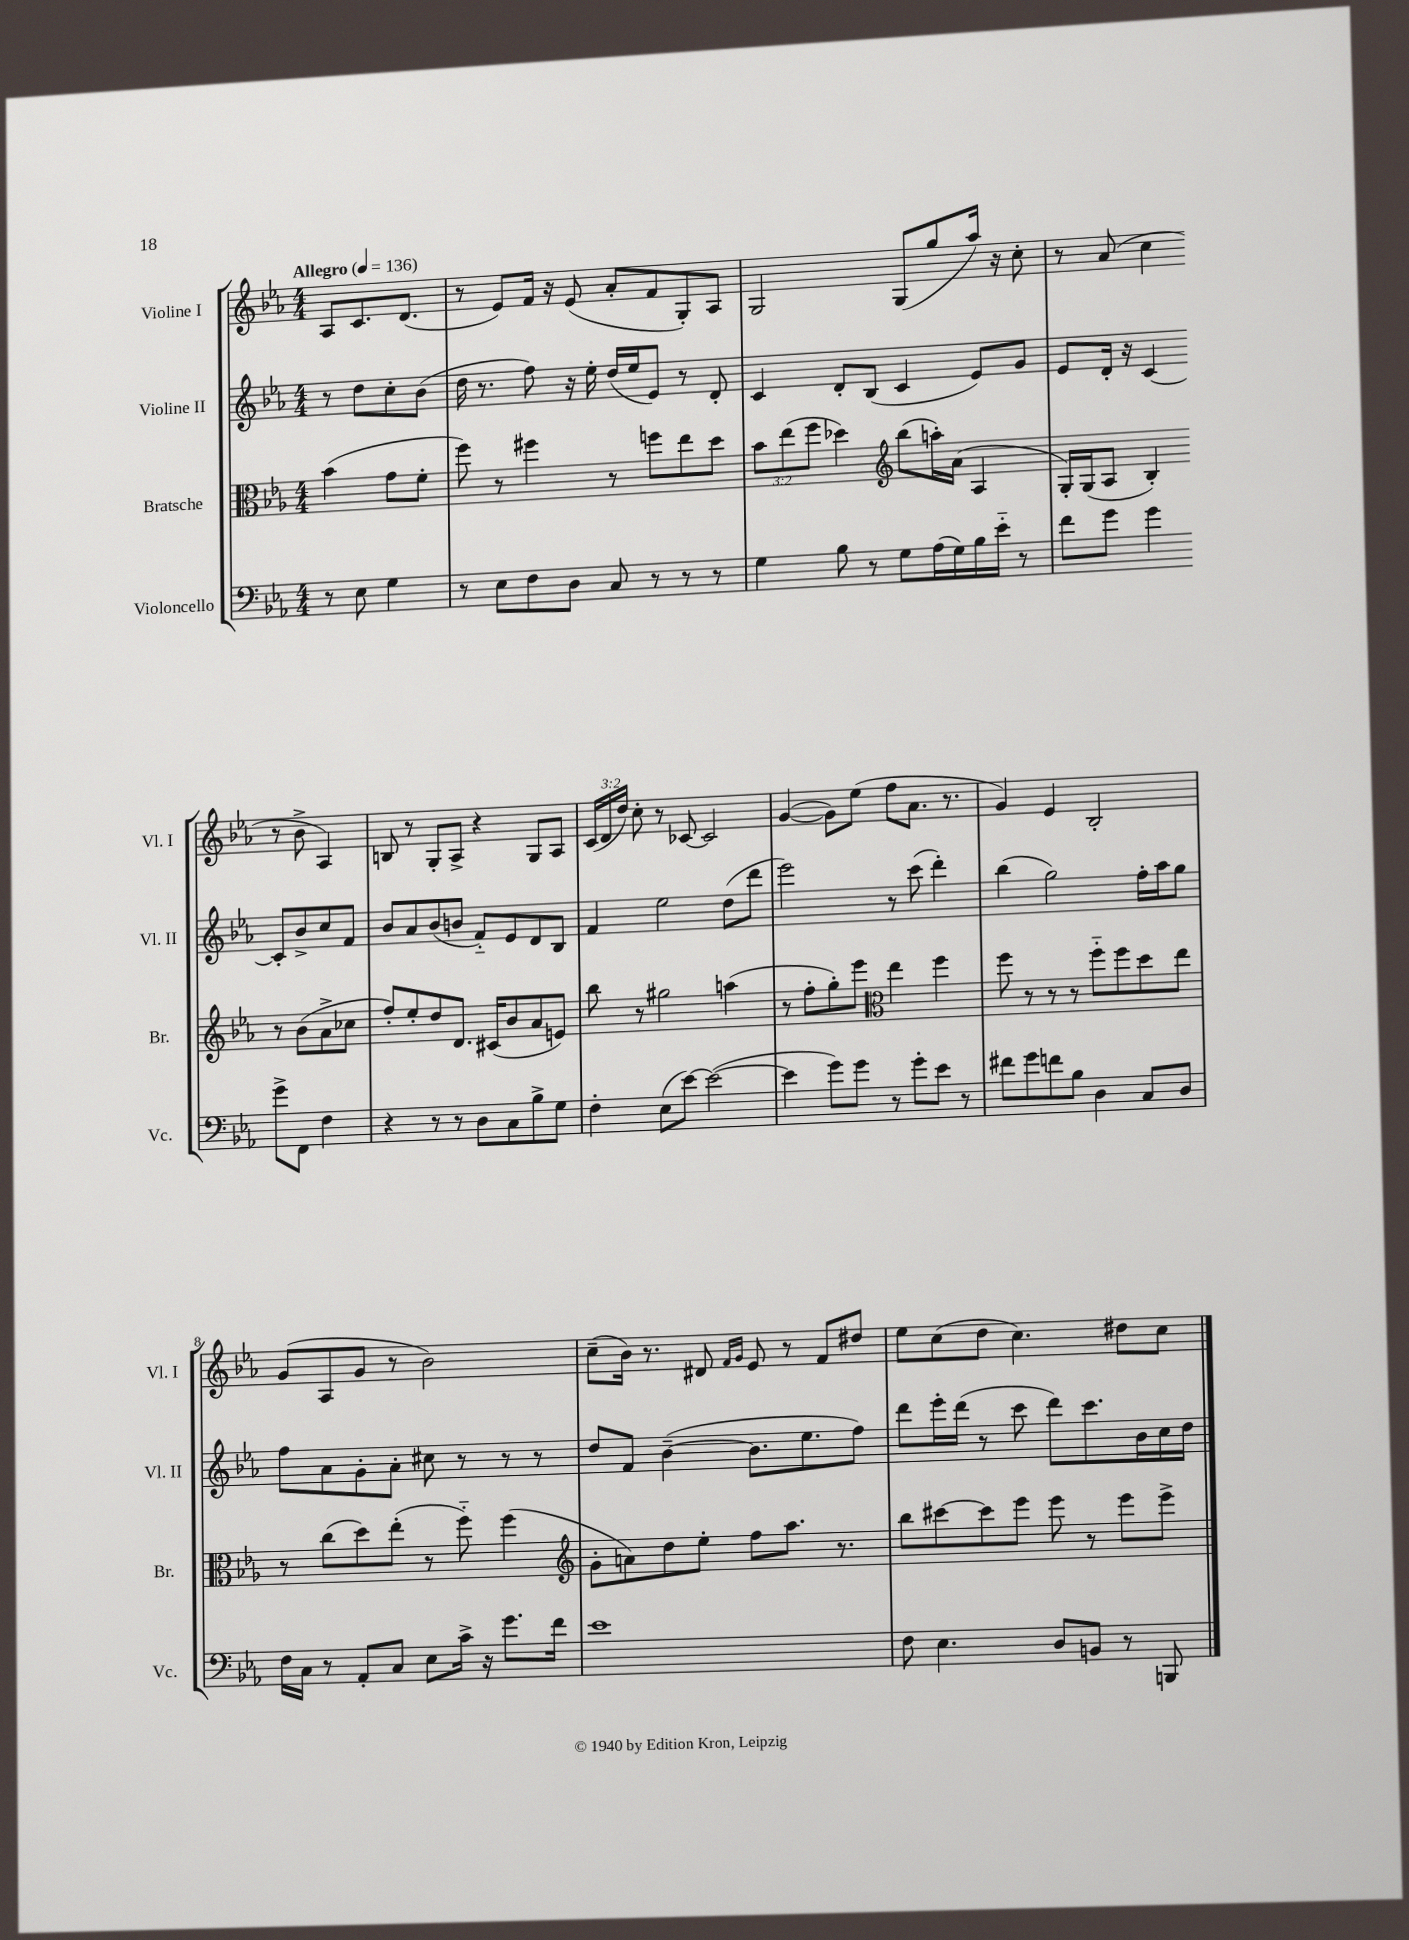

**kern	**kern	**kern	**kern
*part4	*part3	*part2	*part1
*staff4	*staff3	*staff2	*staff1
*I"Violoncello	*I"Bratsche	*I"Violine II	*I"Violine I
*I'Vc.	*I'Br.	*I'Vl. II	*I'Vl. I
*clefF4	*clefC3	*clefG2	*clefG2
*k[b-e-a-]	*k[b-e-a-]	*k[b-e-a-]	*k[b-e-a-]
*M4/4	*M4/4	*M4/4	*M4/4
*MM136	*MM136	*MM136	*MM136
=	=	=	=
!	!	!	!LO:TX:a:B:t=Allegro
8r	(4b-\	8r	8A-/L
8E-\	.	8dd\L	8.c/
4G\	8g\L	8cc'\	.
.	.	.	(8.d/J
.	8f'\J	(8b-\J	.
=1	=1	=1	=1
8r	8ff\)	16dd\	8r
.	.	8.r	.
8E-\L	8r	.	8e-/L)
8F\	4ff#X\	8ff\)	16f/Jk
.	.	.	16r
8D\J	.	16r	(8e-/
.	.	16ee-'\	.
8C/	8r	(16dd/LL	8a-'/L
.	.	16ee-/J	.
8r	8ffn\L	8e-/J)	8f/
8r	8ee-\	8r	8G'/)
8r	8dd\J	8d'/	8A-/J
=2	=2	=2	=2
4G\	12b-\L	4c/	2G/
.	(12ee-\	.	.
.	12ff\J	.	.
8B-\	4dd-X\)	8d'/L	.
8r	.	(8B-/J	.
*	*clefG2	*	*
8G\L	(8bb-\L	4c/	(8G/L
(16A-\L	16aan'\L)	.	8gg/
16G\)	(16a-\JJ	.	.
16B-\	4A-/	8e-/L)	16aa-/Jk)
16e-\JJ	.	.	16r
8r	.	8g/J	8cc'\
=3	=3	=3	=3
8f\L	16G'/LL)	8e-/L	8r
.	(16G/J	.	.
8g\J	8A-/J	16d'/Jk	(8a-/
.	.	16r	.
4g\	4B-'/)	[4c/	4cc\
8g^\L	8r	8c'/L]	8r
8FF\J	(8b-\L	8b-^/	8b-^\
4F\	8a-^\	8cc/	4A-/)
.	8cc-X\J	8f/J	.
!!LO:LB:g=z
=4	=4	=4	=4
4r	8ff'/L)	8b-/L	8Bn/
.	8ee-'/	8a-/	8r
8r	8dd/	(8b-/	8G'/L
8r	8.d/J	8bn/J	8A-^/J
8D\L	.	8f/L)	4r
.	(16c#X/KL	.	.
8C\	8b-/	8e-/	.
8B-^\	8a-/	8d/	8G/L
8G\J	8en/J)	8B-/J	8A-/J
=5	=5	=5	=5
4F'\	8bb-\	4f/	(24c/LL
.	.	.	24d/
.	.	.	24dd/JJ)
.	8r	.	8cc'\
(8E-\L	2gg#X\	2ee-\	8r
[8e-\J)	.	.	[8c-X/
(2e-\_	.	.	2c-/]
.	(4aan\	(8dd\L	.
.	.	8ddd\J	.
=6	=6	=6	=6
4e-\]	8r	2eee-\)	([4g/
.	8ff'\L	.	.
8g\L)	8gg'\)	.	8g\L])
8g\J	8eee-\J	.	(8ee-\J
*	*clefC3	*	*
8r	4ee-\	8r	8ff\L
8g'\L	.	(8ccc\	8.a-\J
8e-\J	4ff\	4ddd'\)	.
.	.	.	8.r
8r	.	.	.
=7	=7	=7	=7
8f#X\L	8ff\	(4bb-\	4g/)
8g\	8r	.	.
8fn\	8r	2gg\)	4e-/
8B-\J	8r	.	.
4D\	8ff\L	.	2B-'/
.	8ff\	.	.
8C/L	8dd\	16ff'\LL	.
.	.	16aa-\J	.
8D/J	8ee-\J	8gg\J	.
!!LO:LB:g=z
=8	=8	=8	=8
16F\LL	8r	8ff\L	(8g/L
16C\JJ	.	.	.
8r	(8cc\L	8a-\	8A-/
8AA-'/L	8dd\)	8g'\	8g/J
8C/J	(8ee-'\J	8a-'\J	8r
8E-\L	8r	8cc#X\	2b-\)
16c^\Jk	8ff\)	8r	.
16r	.	.	.
8.g\L	(4ff\	8r	.
.	.	8r	.
16f\Jk	.	.	.
=9	=9	=9	=9
*	*clefG2	*	*
1e-	8g'\L	8dd/L	(8cc~\L
.	8an\)	8f/J	16b-\Jk)
.	.	.	8.r
.	8dd\	([4b-~\	.
.	8ee-'\J	.	8d#X/
.	.	.	16qqf/LL
.	.	.	16qqg/JJ
.	8ff\L	8.b-\L]	8e-/
.	8.aa-\J	.	8r
.	.	8.ee-\	.
.	.	.	8f/L
.	8.r	.	.
.	.	8ff\J)	8dd#X/J
=10	=10	=10	=10
8F\	8bb-\L	8ddd\L	8ee-\L
4.E-\	[8ccc#X\	16eee-'\L	(8cc\
.	.	(16ddd\JJ	.
.	8ccc#\]	8r	8dd\J
.	8eee-\J	8ccc\	4.cc\)
8D/L	8eee-\	8ddd\L)	.
8BBn/J	8r	8.ccc\	.
8r	8eee-\L	.	8dd#X\L
.	.	16b-\L	.
8BBBn/	8eee-^\J	16cc\	8cc\J
.	.	16dd\JJ	.
==	==	==	==
*-	*-	*-	*-
